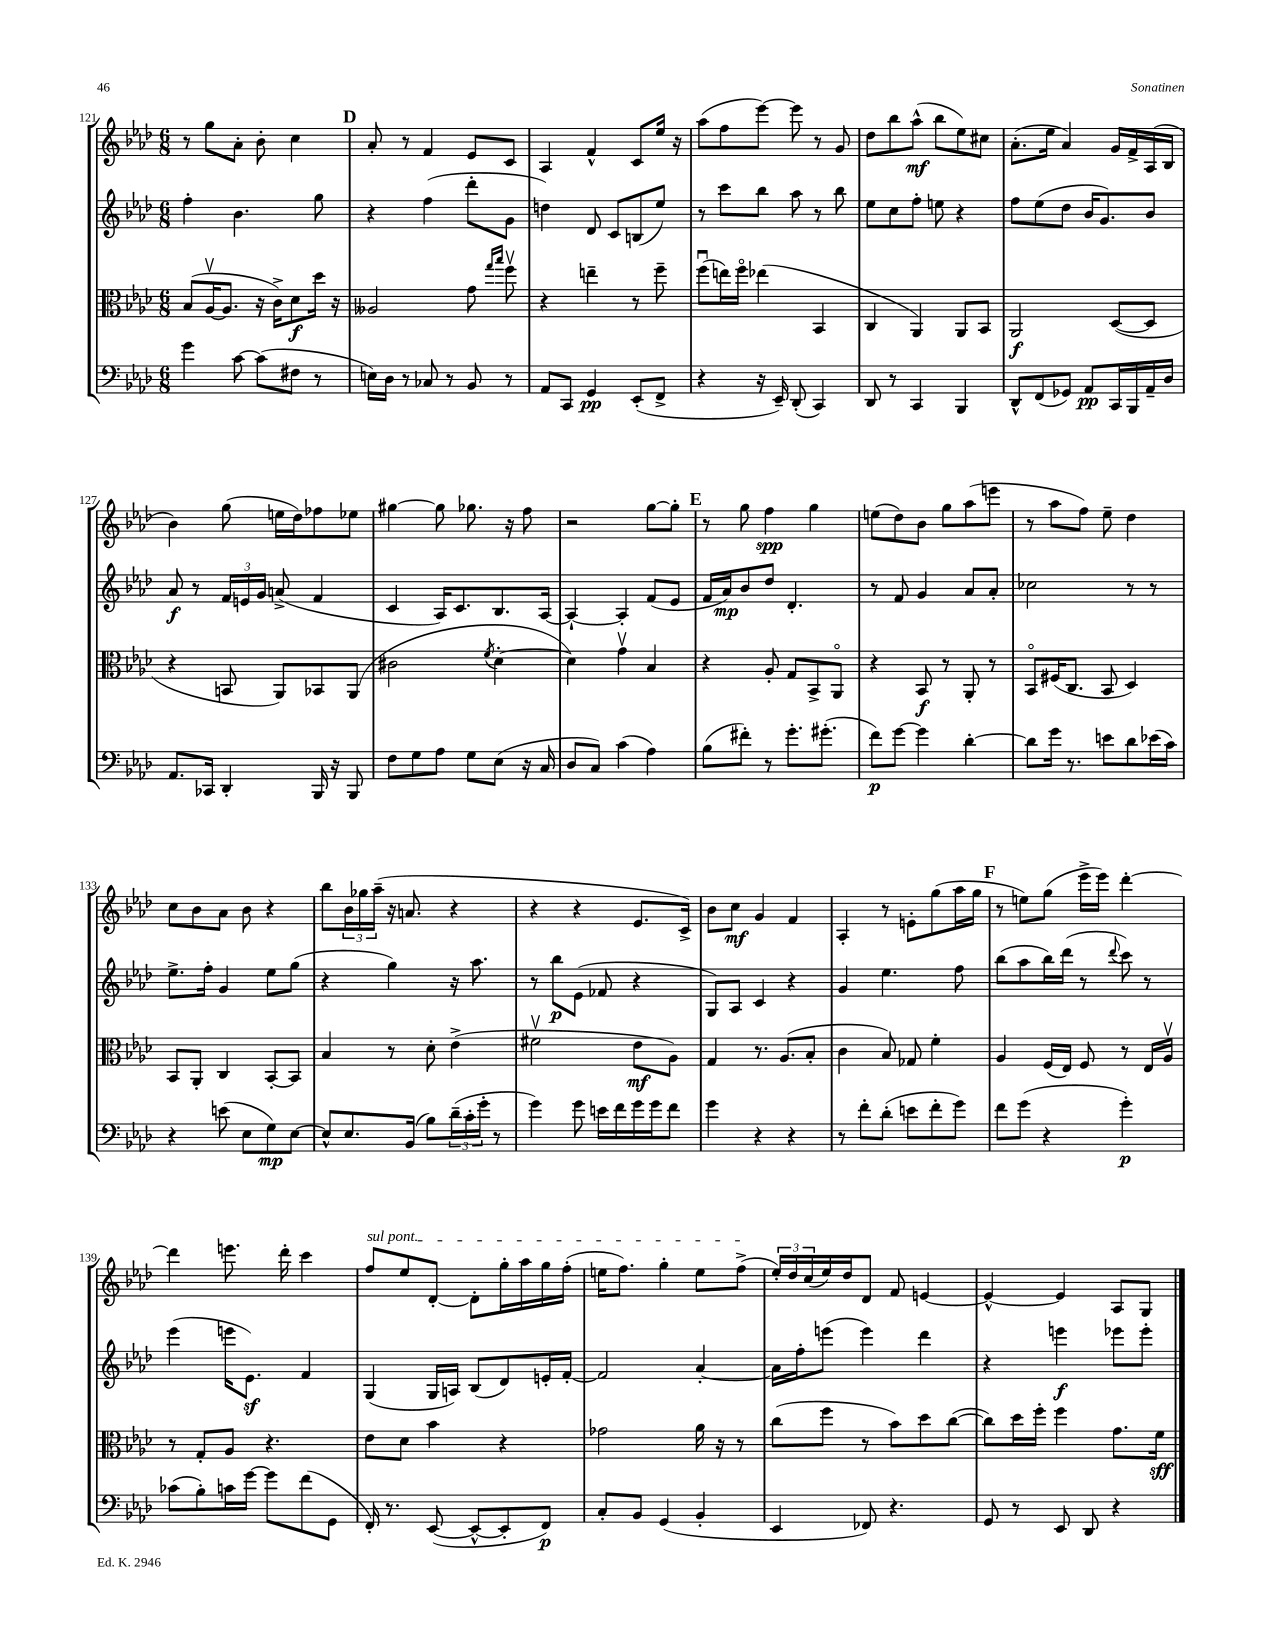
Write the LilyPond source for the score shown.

<<
\new StaffGroup <<
\new Staff = "s0" {
    \clef treble \key aes \major \numericTimeSignature \time 6/8
    r8 g''8 aes'8-. bes'8-. c''4 |
    \mark \markup { \bold "D" } aes'8-. r8 f'4 ees'8 c'8 |
    aes4 f'4-^ c'8 ees''16 r16 |
    aes''8( f''8 ees'''8~) ees'''8 r8 g'8 |
    des''8 bes''8 aes''8-^\mf( bes''8 ees''8) cis''8 |
    aes'8.-.( ees''16 aes'4) g'16 f'16-> aes16( bes16 |
    bes'4) g''8( e''16 des''16) fes''8 ees''8 |
    gis''4~ gis''8 ges''8. r16 f''8 |
    r2 g''8~ g''8-. |
    \mark \markup { \bold "E" } r8 g''8 f''4\spp g''4 |
    e''8( des''8) bes'8 g''8 aes''8( e'''8 |
    r8 aes''8 f''8) ees''8-- des''4 |
    c''8 bes'8 aes'8 bes'8 r4 |
    bes''8 \tuplet 3/2 { bes'16 ges''16 aes''16--( } r16 a'8. r4 |
    r4 r4 ees'8. c'16->) |
    bes'8 c''8\mf g'4 f'4 |
    aes4-. r8 e'8-. g''8( aes''16 g''16 |
    \mark \markup { \bold "F" } r8 e''8) g''8( ees'''16-> ees'''16) des'''4~-. |
    des'''4 e'''8. des'''16-. c'''4 |
    \once \override TextSpanner.bound-details.left.text = \markup { \italic "sul pont." } f''8\startTextSpan ees''8 des'8~-. des'8-. g''16-. aes''16 g''16 f''16-.( |
    e''16 f''8.) g''4-. e''8 f''8->\stopTextSpan( |
    \tuplet 3/2 { ees''16-.) des''16 c''16( } ees''16) des''16 des'8 f'8 e'4~ |
    e'4~-^ e'4 aes8 g8 \bar "|." |
}
\new Staff = "s1" {
    \clef treble \key aes \major \numericTimeSignature \time 6/8
    f''4-. bes'4. g''8 |
    \mark \markup { \bold "D" } r4 f''4( des'''8-. g'8 |
    d''4) des'8 c'8 b8( ees''8) |
    r8 c'''8 bes''8 aes''8 r8 bes''8 |
    ees''8 c''8 f''8-. e''8 r4 |
    f''8 ees''8( des''8 bes'16 g'8.) bes'8 |
    aes'8\f r8 \tuplet 3/2 { f'16 e'16 g'16 } a'8->( f'4 |
    c'4 aes16) c'8. bes8. aes16~ |
    aes4~-! aes4-. f'8( ees'8 |
    \mark \markup { \bold "E" } f'16 aes'16\mp) bes'8 des''8 des'4.-. |
    r8 f'8 g'4 aes'8 aes'8-. |
    ces''2 r8 r8 |
    ees''8.-> f''16-. g'4 ees''8 g''8( |
    r4 g''4) r16 aes''8. |
    r8 bes''8\p ees'8( fes'8 r4 |
    g8) aes8 c'4 r4 |
    g'4 ees''4. f''8 |
    \mark \markup { \bold "F" } bes''8( aes''8 bes''16) des'''16( r8 \appoggiatura { des'''8 } c'''8) r8 |
    ees'''4( e'''16 ees'8.\sf) f'4 |
    g4( g16 a16) bes8( des'8) e'16-. f'16~-. |
    f'2 aes'4~-. |
    aes'16 f''16-. e'''8( e'''4) des'''4 |
    r4 e'''4\f ees'''8 ees'''8-. \bar "|." |
}
\new Staff = "s2" {
    \clef alto \key aes \major \numericTimeSignature \time 6/8
    bes8( aes16~\upbow aes8. r16 c'16->) des'8\f des''16 r16 |
    \mark \markup { \bold "D" } aeses2 g'8 \grace { g''16 bes''16 } f''8\upbow |
    r4 e''4-- r8 f''8-- |
    f''8\downbow( e''16) f''16\flageolet ees''4( bes,4 |
    c4 aes,4) aes,8 bes,8 |
    aes,2\f des8~( des8 |
    r4 b,8 aes,8) bes,8 aes,8( |
    cis'2 \acciaccatura { f'8 } des'4~-. |
    des'4) g'4\upbow bes4 |
    \mark \markup { \bold "E" } r4 aes8-. g8 bes,8-> aes,8\flageolet |
    r4 bes,8\f r8 aes,8-. r8 |
    bes,8\flageolet fis16( c8. bes,8 des4) |
    bes,8 aes,8-. c4 bes,8~-. bes,8 |
    bes4 r8 des'8-. ees'4->( |
    fis'2\upbow ees'8\mf aes8) |
    g4 r8. aes8.( bes8-. |
    c'4 bes8) ges8 f'4-. |
    \mark \markup { \bold "F" } aes4 f16( ees16) f8 r8 ees16 aes16\upbow |
    r8 g8-. aes8 r4. |
    ees'8 des'8 bes'4 r4 |
    ges'2 aes'16 r16 r8 |
    c''8( f''8 r8 bes'8) des''8 c''8~( |
    c''8) des''16 f''16-. f''4 g'8. f'16\sff \bar "|." |
}
\new Staff = "s3" {
    \clef bass \key aes \major \numericTimeSignature \time 6/8
    g'4 c'8~ c'8( fis8 r8 |
    \mark \markup { \bold "D" } e16) des16 r8 ces8 r8 bes,8 r8 |
    aes,8 c,8 g,4\pp ees,8-.( f,8-> |
    r4 r16 ees,16--) des,8-.( c,4) |
    des,8 r8 c,4 bes,,4 |
    des,8-^ f,8( ges,8) aes,8\pp c,16 bes,,16 aes,16-- des16 |
    aes,8. ces,16 des,4-. bes,,16 r16 bes,,8 |
    f8 g8 aes8 g8 ees8( r16 c16 |
    des8 c8) c'4( aes4) |
    \mark \markup { \bold "E" } bes8( fis'8-.) r8 g'8.-. gis'8.-.( |
    f'8\p) g'8~ g'4 des'4~-. |
    des'8 g'16 r8. e'8 des'8 ees'16( c'16) |
    r4 e'8( ees8 g8\mp) ees8~ |
    ees8-^ ees8. bes,16( bes8) \tuplet 3/2 { des'16--( c'16-. g'16-. } r8 |
    g'4) g'8 e'16 f'16 g'16 g'16 f'8 |
    g'4 r4 r4 |
    r8 f'8-. des'8-.( e'8 f'8-. g'8) |
    \mark \markup { \bold "F" } f'8 g'8( r4 g'4-.\p) |
    ces'8( bes8-.) c'16 g'16~ g'8 f'8( g,8 |
    f,16-.) r8. ees,8~( ees,8~-^ ees,8-. f,8\p) |
    c8-. bes,8 g,4( bes,4-. |
    ees,4 fes,8) r4. |
    g,8 r8 ees,8 des,8 r4 \bar "|." |
}
>>
>>
\layout { \context { \Score currentBarNumber = #121 } }
